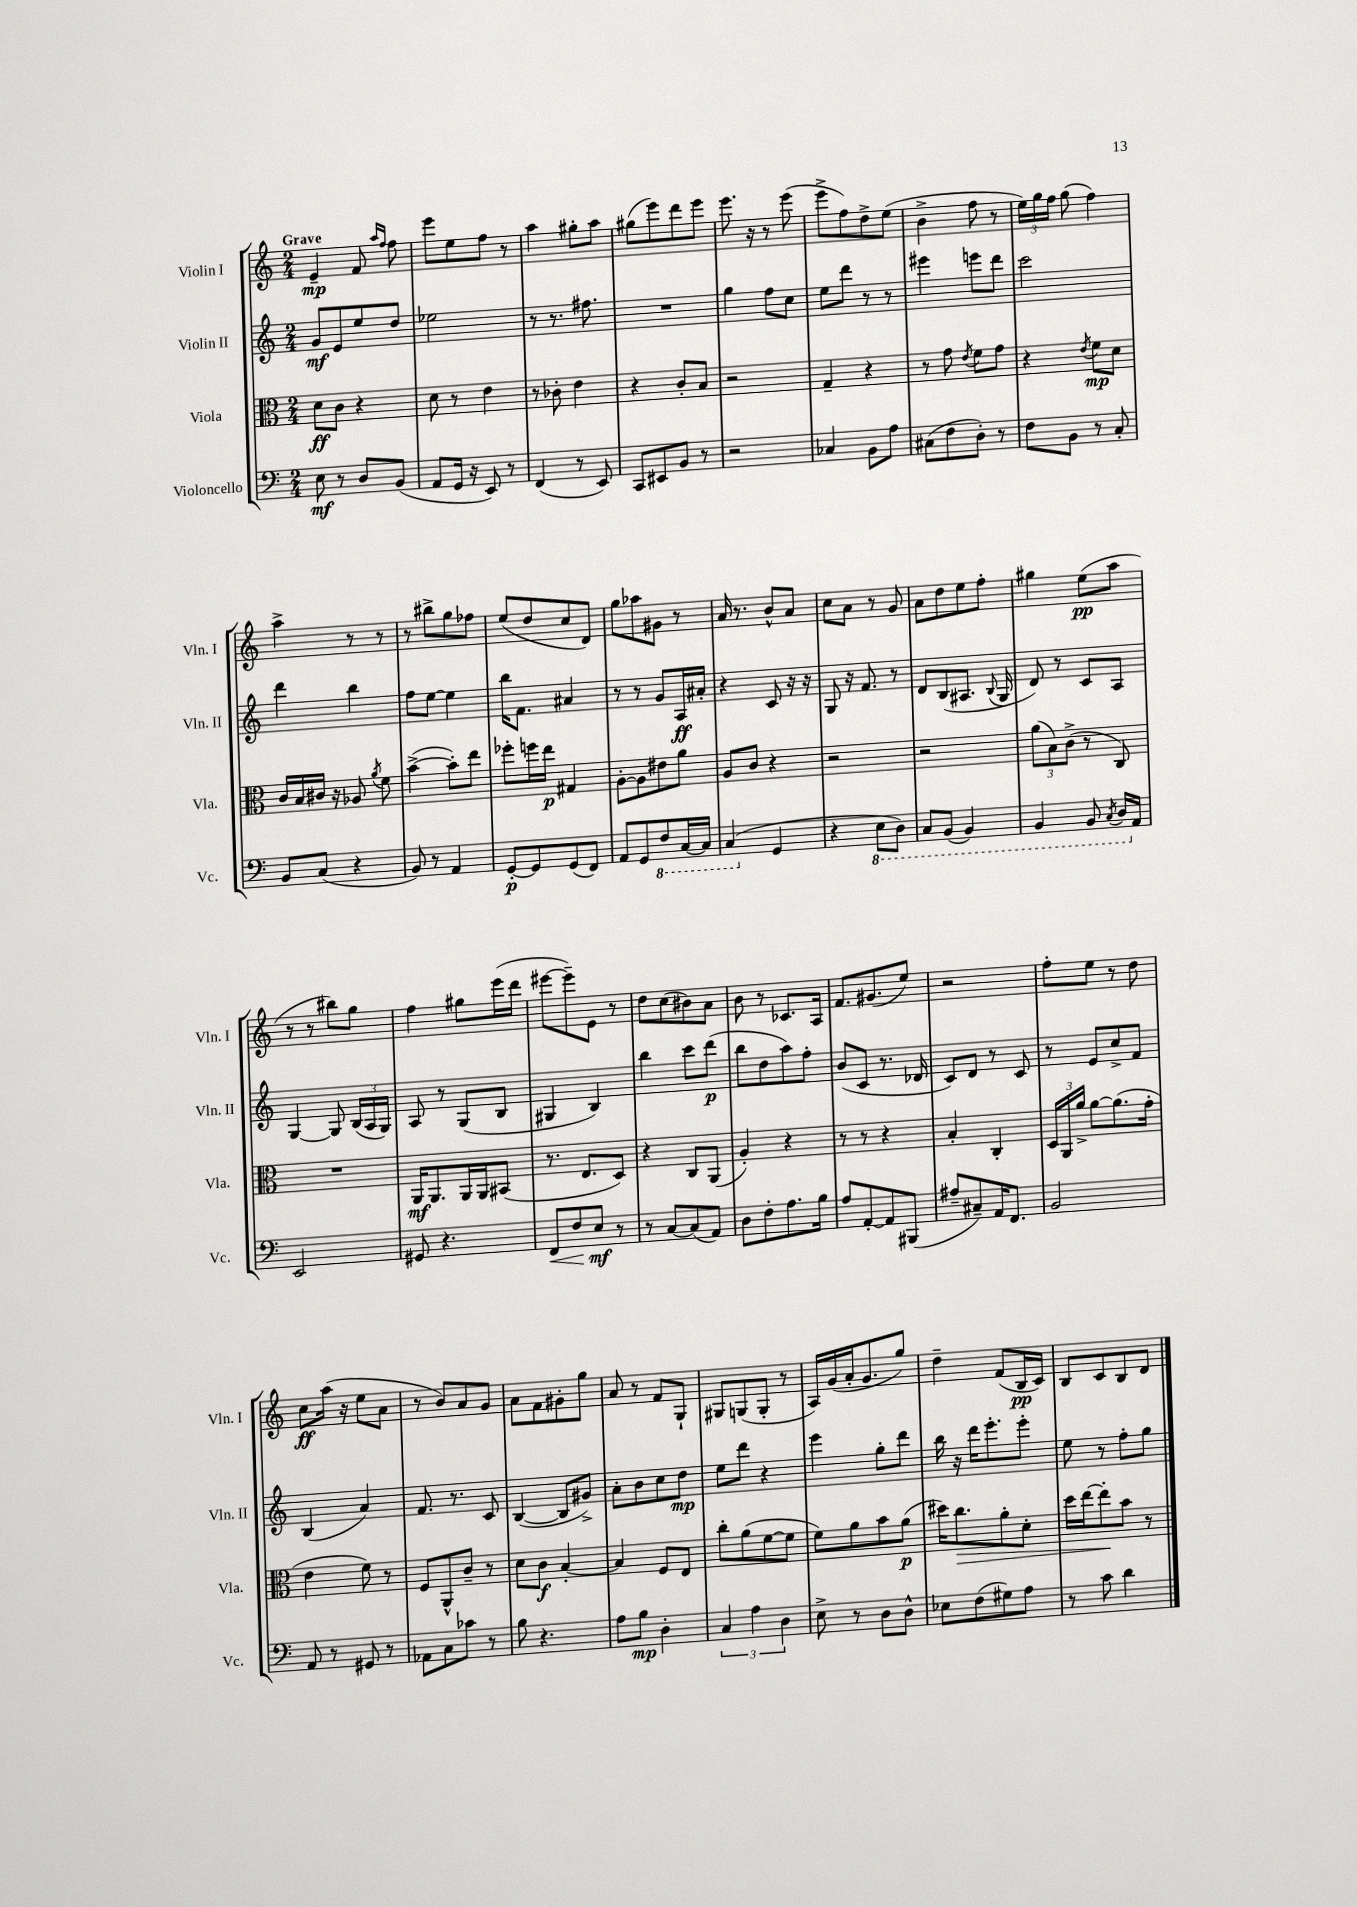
<<
\new StaffGroup <<
\new Staff = "s0" \with { instrumentName = "Violin I" shortInstrumentName = "Vln. I" } {
    \clef treble \key c \major \numericTimeSignature \time 2/4 \tempo "Grave"
    \autoBeamOff e'4--\mp f'8 \grace { a''16[ f''16] } f''8 |
    e'''8[ e''8 f''8] r8 |
    a''4 gis''8[-. a''8] |
    gis''8[( e'''8) d'''8 e'''8] |
    e'''8. r16 r8 e'''8( |
    e'''8[-> f''8) d''8-> e''8]( |
    b'4-> f''8 r8 |
    \tuplet 3/2 { e''16[) g''16 f''16] } g''8( f''4) |
    a''4-> r8 r8 |
    r8 bis''8[-> g''8 fes''8] |
    e''8[( d''8 c''8 d'8]) |
    g''8[ aes''8 gis'8] r8 |
    a'16 r8. b'8[-^ a'8] |
    c''8[ a'8] r8 g'8 |
    a'8[ d''8 e''8 f''8]-. |
    gis''4 e''8[\pp( a''8] |
    r8 r8 bis''8[) g''8] |
    f''4 gis''8[ e'''16( d'''16] |
    eis'''8[~ eis'''8--) e'8] r8 |
    d''8[ c''8( bis'8) a'8] |
    b'8 r8 ces'8.[ a16] |
    f'8.[ gis'8.( e''8]) |
    r2 |
    f''8[-. e''8] r8 d''8 |
    c''8[\ff a''16]( r16 e''8[ a'8] |
    r8 b'8[) a'8 g'8] |
    a'8[ f'8 gis'8-. g''8] |
    a'8 r8 f'8[ g8]-! |
    gis8[ g8( g8]-. r8 |
    a16[) g'16( a'16-. g'8. g''8]) |
    d''4-- f'8[( b16\pp c'16]) |
    b8[ c'8 b8 d'8] \bar "|." |
}
\new Staff = "s1" \with { instrumentName = "Violin II" shortInstrumentName = "Vln. II" } {
    \clef treble \key c \major \numericTimeSignature \time 2/4
    \autoBeamOff g'8[\mf e'8 e''8 d''8] |
    ees''2 |
    r8 r8. fis''8. |
    R2 |
    g''4 f''8[ c''8] |
    e''8[ d'''8] r8 r8 |
    eis'''4 e'''8[ d'''8] |
    c'''2 |
    d'''4 b''4 |
    f''8[ e''8]~ e''4 |
    b''16[ f'8.] ais'4 |
    r8 r8 g'8[ a16\ff ais'16]-. |
    r4 c'8 r16 r16 |
    g8 r16 f'8. r8 |
    d'8[ b8( ais8.] \appoggiatura { b8 } g16 |
    d'8) r8 c'8[ a8] |
    g4~ g8 \tuplet 3/2 { b16[( a16 g16]) } |
    a8 r8 g8[( b8] |
    gis4 b4) |
    b''4 c'''8[ d'''8]\p( |
    b''8[ d''8 a''8) f''8]-. |
    b'8[( c'8] r8. des'16 |
    c'8[) d'8] r8 c'8 |
    r8 e'8[ c''8-> f'8] |
    b4( a'4) |
    f'8. r8. c'8 |
    b4~( b8[ gis'8]->) |
    a'8[-. b'8 c''8 d''8]\mp |
    e''8[ d'''8] r4 |
    e'''4 g''8[-. d'''8] |
    b''16 r16 d'''16[ e'''8.-. e'''8]-. |
    e''8 r8 f''8[-. g''8] \bar "|." |
}
\new Staff = "s2" \with { instrumentName = "Viola" shortInstrumentName = "Vla." } {
    \clef alto \key c \major \numericTimeSignature \time 2/4
    \autoBeamOff d'8[\ff c'8] r4 |
    d'8 r8 e'4 |
    r8 ces'8-. e'4 |
    r4 c'8[-. b8] |
    r2 |
    g4-- r4 |
    r8 g'8 \acciaccatura { e'8 } f'8[ g'8] |
    r4 \acciaccatura { e'8 } f'8[\mp d'8] |
    c'16[ b16 cis'16] r16 aes8 \acciaccatura { a'8 } f'8 |
    b'4~->( b'8[-.) e''8] |
    fes''8[-. f''16 e''16]\p gis4 |
    a8[~-. a8 eis'8 a'8] |
    a8[ c'8] r4 |
    r2 |
    r2 |
    \tuplet 3/2 { a'8[( b8) c'8]->( } r8 c8) |
    R2 |
    a,16[\mf a,8. a,16 a,16 bis,8]( |
    r8. e8.[ d8]) |
    r4 c8[ a,8]( |
    a4-.) r4 |
    r8 r8 r4 |
    b4-. c4-. |
    \tuplet 3/2 { d16[ a,16 a'16]-> } a'8[~ a'8.( g'16]-. |
    e'4 f'8) r8 |
    f8[ a,8-^ c'8]-- r8 |
    d'8[ c'8]\f b4~-. |
    b4 f8[ e8] |
    c''8[-. a'8( f'8~ f'8] |
    f'8[) a'8 b'8 a'8]\p( |
    dis''16[) c''8.\> a'8-. d'8]-. |
    d''16[ e''16~ e''8-.\! b'8] r8 \bar "|." |
}
\new Staff = "s3" \with { instrumentName = "Violoncello" shortInstrumentName = "Vc." } {
    \clef bass \key c \major \numericTimeSignature \time 2/4
    \autoBeamOff e8\mf r8 d8[ b,8]( |
    a,8[ g,16] r16 e,8) r8 |
    f,4( r8 e,8) |
    c,8[ eis,8 b,8] r8 |
    r2 |
    ces4 b,8[ a8] |
    cis8[( f8 d8]-.) r8 |
    f8[ b,8] r8 c8-. |
    b,8[ c8]( r4 |
    b,8) r8 a,4 |
    g,8[~-.\p g,8 g,8( f,8]) |
    a,8[ g,8 \ottava #-1 f,8 c,16~ c,16] |
    c,4( \ottava #0 g,4 |
    r4 \ottava #-1 e,8[ d,8]) |
    c,8[ b,,8]( b,,4) |
    b,,4 b,,8 \acciaccatura { c,8 } d,16[ \ottava #0 a,16] |
    e,2 |
    gis,8 r4. |
    f,8[\< f8 e8]\mf\! r8 |
    r8 c8[~ c8( a,8]) |
    d8[ f8-. a8. b16] |
    a8[ a,8~-. a,8 bis,,8]( |
    ais8[-- cis8--) a,16 f,8.] |
    b,2 |
    a,8 r8 gis,8 r8 |
    aes,8[ c8 ces'8] r8 |
    b8 r4. |
    a8[ b8]\mp d4-. |
    \tuplet 3/2 { c4 a4 d4 } |
    e8-> r8 d8[ d8]-^ |
    ees8[ f8( gis8) a8] |
    r8 c'8 d'4 \bar "|." |
}
>>
>>
\layout { \context { \Score \remove "Bar_number_engraver" } }
